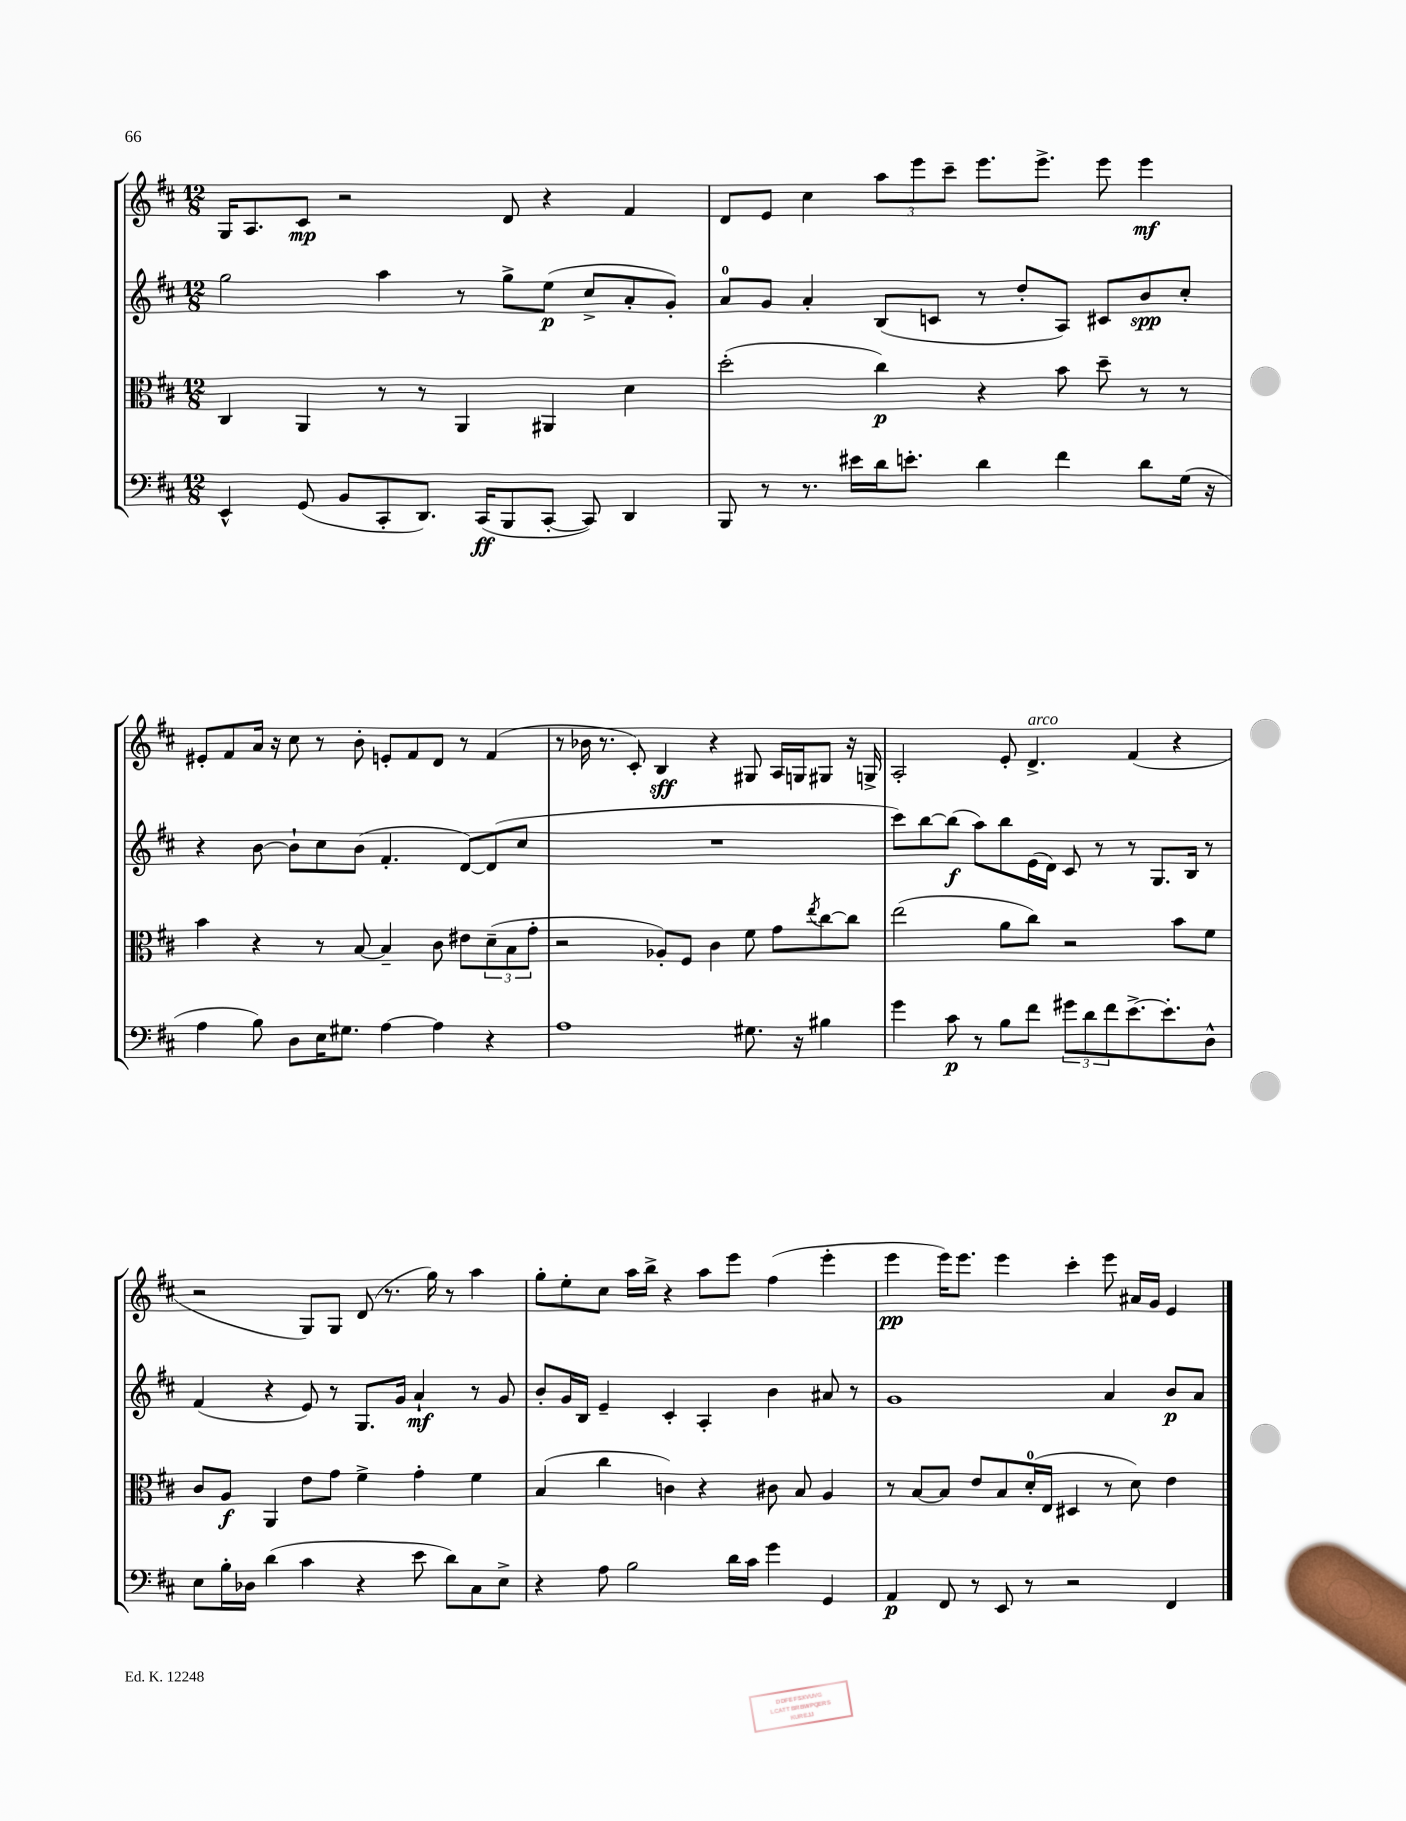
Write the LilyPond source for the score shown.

<<
\new StaffGroup <<
\new Staff = "s0" {
    \clef treble \key d \major \numericTimeSignature \time 12/8
    g16 a8. cis'8\mp r2 d'8 r4 fis'4 |
    d'8 e'8 cis''4 \tuplet 3/2 { a''8 e'''8 cis'''8-- } e'''8. e'''8.-> e'''8 e'''4\mf |
    eis'8-. fis'8 a'16 r16 cis''8 r8 b'8-. e'8-. fis'8 d'8 r8 fis'4( |
    r8 bes'16 r8. cis'8-.) b4\sff r4 gis8 a16 g16 gis8 r16 g16-> |
    a2-. e'8-. d'4.->^\markup { \italic "arco" } fis'4( r4 |
    r2 g8) g8 d'8( r8. g''16) r8 a''4 |
    g''8-. e''8-. cis''8 a''16 b''16-> r4 a''8 e'''8 fis''4( e'''4-. |
    e'''4\pp e'''16) e'''8. e'''4 cis'''4-. e'''8 ais'16 g'16 e'4 \bar "|." |
}
\new Staff = "s1" {
    \clef treble \key d \major \numericTimeSignature \time 12/8
    g''2 a''4 r8 g''8-> e''8\p( cis''8-> a'8-. g'8-.) |
    a'8-0 g'8 a'4-. b8( c'8 r8 d''8-. a8) cis'8 b'8\spp cis''8-. |
    r4 b'8~ b'8-! cis''8 b'8( fis'4.-. d'8~) d'8( cis''8 |
    R1. |
    cis'''8) b''8~ b''8\f( a''8) b''8 e'16( d'16) cis'8 r8 r8 g8. b16 r8 |
    fis'4( r4 e'8) r8 g8. g'16 a'4-!\mf r8 g'8 |
    b'8-. g'16 b16 e'4-- cis'4-. a4-. b'4 ais'8 r8 |
    g'1 a'4 b'8\p a'8 \bar "|." |
}
\new Staff = "s2" {
    \clef alto \key d \major \numericTimeSignature \time 12/8
    cis4 a,4 r8 r8 a,4 ais,4 d'4 |
    d''2-.( cis''4\p) r4 b'8 d''8-- r8 r8 |
    b'4 r4 r8 b8~ b4-- cis'8 eis'8 \tuplet 3/2 { d'8--( b8 g'8-. } |
    r2 aes8-.) fis8 cis'4 fis'8 g'8 \acciaccatura { e''8 } cis''8~ cis''8 |
    e''2( a'8 cis''8) r2 b'8 fis'8 |
    cis'8 a8\f a,4 e'8 g'8 fis'4-> g'4-. fis'4 |
    b4( cis''4 c'4) r4 cis'8 b8 a4 |
    r8 b8~ b8 e'8 b8 d'16-0-.( e16 dis4 r8 d'8) e'4 \bar "|." |
}
\new Staff = "s3" {
    \clef bass \key d \major \numericTimeSignature \time 12/8
    e,4-^ g,8( b,8 cis,8-. d,8.) cis,16\ff( b,,8 cis,8~-. cis,8) d,4 |
    b,,8 r8 r8. eis'16 d'16 e'8.-. d'4 fis'4 d'8 g16( r16 |
    a4 b8) d8 e16 gis8. a4~ a4 r4 |
    a1 gis8. r16 bis4 |
    g'4 cis'8\p r8 b8 fis'8 \tuplet 3/2 { gis'8 d'8 fis'8 } e'8.~-> e'8.-. d8-^ |
    e8 b16-. des16 d'4( cis'4 r4 e'8 d'8) cis8 e8-> |
    r4 a8 b2 d'16 cis'16 g'4 g,4 |
    a,4\p fis,8 r8 e,8 r8 r2 fis,4 \bar "|." |
}
>>
>>
\layout { \context { \Score \remove "Bar_number_engraver" } }
